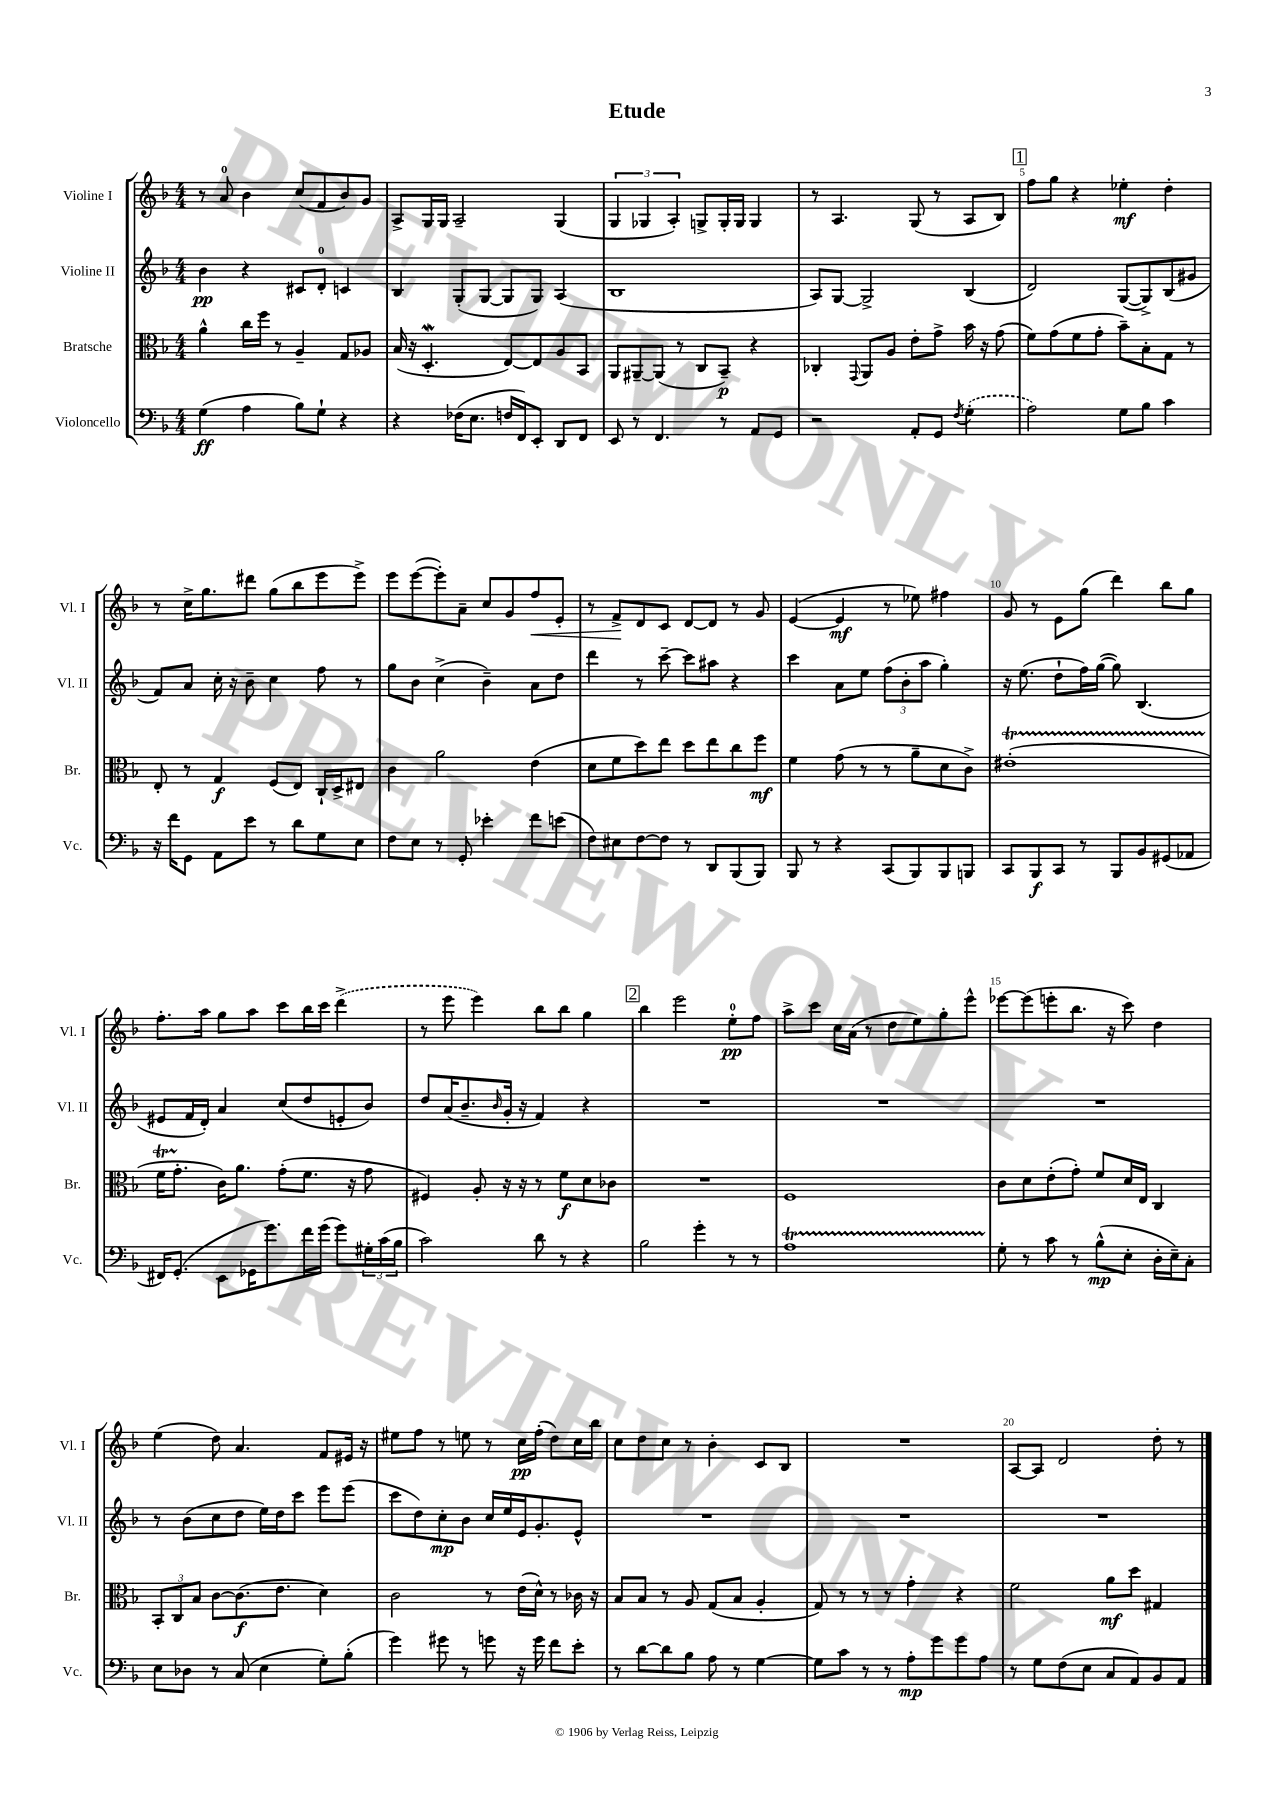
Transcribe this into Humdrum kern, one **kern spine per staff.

**kern	**dynam	**kern	**dynam	**kern	**dynam	**kern	**dynam
*part4	*part4	*part3	*part3	*part2	*part2	*part1	*part1
*staff4	*staff4	*staff3	*staff3	*staff2	*staff2	*staff1	*staff1
*I"Violoncello	*	*I"Bratsche	*	*I"Violine II	*	*I"Violine I	*
*I'Vc.	*	*I'Br.	*	*I'Vl. II	*	*I'Vl. I	*
*clefF4	*	*clefC3	*	*clefG2	*	*clefG2	*
*k[b-]	*	*k[b-]	*	*k[b-]	*	*k[b-]	*
*M4/4	*	*M4/4	*	*M4/4	*	*M4/4	*
=1	=1	=1	=1	=1	=1	=1	=1
(4G\	ff	4a^^\	.	4b-\	pp	8r	.
.	.	.	.	.	.	8a/	.
4A\	.	16cc\LL	.	4r	.	4b-\	.
.	.	16ff\JJ	.	.	.	.	.
.	.	8r	.	.	.	.	.
8B-\L)	.	4A~/	.	8c#X/L	.	(8cc/L	.
8G`\J	.	.	.	8d'/J	.	8f/	.
4r	.	8G/L	.	4cn/	.	8b-/)	.
.	.	8A-X/J	.	.	.	8g/J	.
=2	=2	=2	=2	=2	=2	=2	=2
4r	.	(16B-/	.	4B-/	.	8A^/L	.
.	.	16r	.	.	.	.	.
.	.	4.DW'/	.	.	.	16G/L	.
.	.	.	.	.	.	16G/JJ	.
(16F-X\KL	.	.	.	(8G'/L	.	2A~/	.
8.E\J	.	.	.	.	.	.	.
.	.	.	.	[8G/J	.	.	.
16Fn/LL	.	[8E/L)	.	8G/L]	.	.	.
16FF/J)	.	.	.	.	.	.	.
8EE'/J	.	8E/]	.	8G/J)	.	.	.
8DD/L	.	8A/	.	(4A/	.	(4G/	.
8FF/J	.	8BB-/J	.	.	.	.	.
=3	=3	=3	=3	=3	=3	=3	=3
8EE/	.	8AA/L	.	1B-	.	6G/	.
8r	.	[8AA#X~/	.	.	.	.	.
.	.	.	.	.	.	6G-X/	.
4.FF/	.	(8AA#/J]	.	.	.	.	.
.	.	.	.	.	.	6A'/)	.
.	.	8r	.	.	.	.	.
.	.	8C/L	.	.	.	8Gn^/L	.
8r	.	8BB-~/J)	p	.	.	16G'/L	.
.	.	.	.	.	.	16G/JJ	.
8AA/L	.	4r	.	.	.	4G/	.
8GG/J	.	.	.	.	.	.	.
=4	=4	=4	=4	=4	=4	=4	=4
2r	.	4C-X'/	.	8A/L)	.	8r	.
.	.	.	.	[8G/J	.	4.A/	.
.	.	8qqGG/	.	.	.	.	.
.	.	8AA/L	.	2G^/]	.	.	.
.	.	8A/J	.	.	.	.	.
8AA'/L	.	8e'\L	.	.	.	(8G/	.
8GG/J	.	8g^\J	.	.	.	8r	.
8qF/	.	.	.	.	.	.	.
(4G'\	.	16b-\	.	(4B-/	.	8A/L	.
.	.	16r	.	.	.	.	.
.	.	(8g\	.	.	.	8B-/J)	.
!!LO:REH:place=s1:t=1
=5	=5	=5	=5	=5	=5	=5	=5
2A\)	.	8f\L)	.	2d/)	.	8ff\L	.
.	.	(8g\	.	.	.	8gg\J	.
.	.	8f\	.	.	.	4r	.
.	.	8g'\J	.	.	.	.	.
8G\L	.	8b-~\L)	.	([8G/L	.	4ee-X'\	mf
8B-\J	.	8B-'\	.	8G^/])	.	.	.
4c\	.	8G\J	.	(8B-/	.	4dd'\	.
.	.	8r	.	8g#X/J	.	.	.
!!LO:LB:g=z
=6	=6	=6	=6	=6	=6	=6	=6
16r	.	8E'/	.	8f/L)	.	8r	.
16f\KL	.	.	.	.	.	.	.
8GG\J	.	8r	.	8a/J	.	16cc^\KL	.
.	.	.	.	.	.	8.gg\	.
8AA\L	.	4G/	f	16cc'\	.	.	.
.	.	.	.	16r	.	.	.
8e\J	.	.	.	8b-~\	.	8ddd#X\J	.
8r	.	(8F/L	.	4cc\	.	(8gg\L	.
8d\L	.	8E/J)	.	.	.	8bb-\	.
8G\	.	16C`/LL	.	8ff\	.	8eee\	.
.	.	16D^/J	.	.	.	.	.
8E\J	.	8E#X/J	.	8r	.	8eee^\J)	.
=7	=7	=7	=7	=7	=7	=7	=7
8F\L	.	4c\	.	8gg\L	.	8eee\L	.
8E\J	.	.	.	8b-\J	.	([8eee\	.
8r	.	2a\	.	(4cc^\	.	8eee'\])	.
8GG'/	.	.	.	.	.	8a~\J	.
4e-X'\	.	.	.	4b-~\)	.	8cc/L	.
.	.	.	.	.	.	8g/	.
!	!	!	!	!	!	!	!LO:HP:b
8f\L	.	(4e\	.	8a\L	.	8ff/	<
(8en\J	.	.	.	8dd\J	.	8e'/J	.
=8	=8	=8	=8	=8	=8	=8	=8
8F\L)	.	8d\L	.	4ddd\	.	8r	.
8E#X\	.	8f\	.	.	.	8f^/L	.
[8F\	.	8dd\)	.	8r	.	8d/	[
8F\J]	.	8ee\J	.	[8ccc~\	.	8c/J	.
8r	.	8dd\L	.	8ccc\L]	.	[8d/L	.
8DD/L	.	8ee\	.	8aa#X\J	.	8d/J]	.
(8BBB-/	.	8cc\	.	4r	.	8r	.
8BBB-/J)	.	8ff\J	mf	.	.	8g/	.
=9	=9	=9	=9	=9	=9	=9	=9
8BBB-/	.	4f\	.	4ccc\	.	([4e/	.
8r	.	.	.	.	.	.	.
4r	.	(8g\	.	8a\L	.	4e/]	mf
.	.	8r	.	8ee\J	.	.	.
(8CC/L	.	8r	.	(12ff\L	.	8r	.
.	.	.	.	12b-'\	.	.	.
8BBB-/)	.	8a~\L	.	.	.	8ee-X\)	.
.	.	.	.	12aa\J	.	.	.
8BBB-/	.	8d\	.	4gg'\)	.	4ff#X\	.
8BBBn/J	.	8c^\J)	.	.	.	.	.
=10	=10	=10	=10	=10	=10	=10	=10
8CC/L	.	(1e#Xt'	.	16r	.	8g/	.
.	.	.	.	(8.ee\	.	.	.
8BBB-/	f	.	.	.	.	8r	.
8CC/J	.	.	.	8dd`\L	.	8e\L	.
8r	.	.	.	16ff\L)	.	(8gg\J	.
.	.	.	.	([16gg\JJ	.	.	.
8BBB-/L	.	.	.	8gg\])	.	4ddd\)	.
8BB-/	.	.	.	(4.B-/	.	.	.
(8GG#X/	.	.	.	.	.	8bb-\L	.
8AA-X/J	.	.	.	.	.	8gg\J	.
!!LO:LB:g=z
=11	=11	=11	=11	=11	=11	=11	=11
16FF#X/KL)	.	16fTTT\KL	.	8e#X/L	.	8.ff'\L	.
(8.GG'/J	.	8.g'\J	.	.	.	.	.
.	.	.	.	16f/L	.	.	.
.	.	.	.	16d'/JJ)	.	16aa\Jk	.
8EE\L	.	16c\KL)	.	4a/	.	8gg\L	.
.	.	8.a\J	.	.	.	.	.
16GG-X\K	.	.	.	.	.	8aa\J	.
8.g\)	.	.	.	.	.	.	.
.	.	(8g'\L	.	(8cc/L	.	8ccc\L	.
16f\L	.	8.f\J	.	8dd/	.	16bb-\L	.
(16g\JJ	.	.	.	.	.	16ccc\JJ	.
8g\L)	.	.	.	8en'/	.	(4ddd^\	.
.	.	16r	.	.	.	.	.
24G#X'\L	.	8g\	.	8b-/J)	.	.	.
(24c\	.	.	.	.	.	.	.
24B-\JJ	.	.	.	.	.	.	.
=12	=12	=12	=12	=12	=12	=12	=12
2c\)	.	4F#X/)	.	8dd/L	.	8r	.
.	.	.	.	(16a/K	.	8eee\	.
.	.	.	.	8.b-~/	.	.	.
.	.	8A'/	.	.	.	4eee\)	.
.	.	.	.	16qqb-/	.	.	.
.	.	16r	.	16g'/Jk	.	.	.
.	.	16r	.	16r	.	.	.
8d\	.	8r	.	4f/)	.	8bb-\L	.
8r	.	8f\L	f	.	.	8bb-\J	.
4r	.	8d\	.	4r	.	4gg\	.
.	.	8c-X\J	.	.	.	.	.
!!LO:REH:place=s1:t=2
=13	=13	=13	=13	=13	=13	=13	=13
2B-\	.	1r	.	1r	.	4bb-\	.
.	.	.	.	.	.	2eee\	.
4g'\	.	.	.	.	.	.	.
8r	.	.	.	.	.	8ee'\L	pp
8r	.	.	.	.	.	8ff\J	.
=14	=14	=14	=14	=14	=14	=14	=14
1At	.	1F	.	1r	.	8aa^\L	.
.	.	.	.	.	.	8ccc\J	.
.	.	.	.	.	.	16cc\LL	.
.	.	.	.	.	.	(16a\JJ	.
.	.	.	.	.	.	8r	.
.	.	.	.	.	.	8dd\L	.
.	.	.	.	.	.	8ee\)	.
.	.	.	.	.	.	8gg'\	.
.	.	.	.	.	.	8eee^^\J	.
=15	=15	=15	=15	=15	=15	=15	=15
8G'\	.	8c\L	.	1r	.	[8eee-X\L	.
8r	.	8d\	.	.	.	(8eee-\]	.
8c\	.	(8e'\	.	.	.	8eeen'\	.
8r	.	8g'\J)	.	.	.	8.bb-\J	.
(8B-^^\L	mp	8f/L	.	.	.	.	.
.	.	.	.	.	.	16r	.
8E'\J	.	16d/L	.	.	.	8ccc\)	.
.	.	16E/JJ	.	.	.	.	.
16D'\LL	.	4C/	.	.	.	4dd\	.
16E~\J)	.	.	.	.	.	.	.
8C'\J	.	.	.	.	.	.	.
!!LO:LB:g=z
=16	=16	=16	=16	=16	=16	=16	=16
8E\L	.	12BB-'/L	.	8r	.	(4ee\	.
.	.	12C/	.	.	.	.	.
8D-X\J	.	.	.	(8b-\L	.	.	.
.	.	12B-/J	.	.	.	.	.
8r	.	[8c\L	.	8cc\	.	8dd\)	.
(8C/	.	(8.c\]	f	8dd\J	.	4.a/	.
4E\	.	.	.	16ee\LL)	.	.	.
.	.	8.e\J	.	16dd\J	.	.	.
.	.	.	.	8ccc\J	.	.	.
8G'\L)	.	4d\)	.	8eee\L	.	8f/L	.
(8B-'\J	.	.	.	(8eee\J	.	16e#X/Jk	.
.	.	.	.	.	.	16r	.
=17	=17	=17	=17	=17	=17	=17	=17
4g\)	.	2c\	.	8ccc\L	.	8ee#X\L	.
.	.	.	.	8dd\)	.	8ff\J	.
8g#X\	.	.	.	8cc'\	mp	8r	.
8r	.	.	.	8b-\J	.	8een\	.
8gn\	.	8r	.	16cc/LL	.	8r	.
.	.	.	.	16ee/	.	.	.
16r	.	(16e\LL	.	16e/J	.	16cc\LL	pp
16g\	.	16d^^\JJ)	.	8.g'/	.	(16ff'\JJ	.
8f\L	.	8r	.	.	.	8dd\L)	.
8e'\J	.	16c-X\	.	8e^^/J	.	16cc\L	.
.	.	16r	.	.	.	16bb-\JJ	.
=18	=18	=18	=18	=18	=18	=18	=18
8r	.	8B-/L	.	1r	.	8cc\L	.
[8d\L	.	8B-/J	.	.	.	8dd\	.
8d\]	.	8r	.	.	.	8cc\J	.
8B-\J	.	8A/	.	.	.	8r	.
8A\	.	(8G/L	.	.	.	4b-'\	.
8r	.	8B-/J	.	.	.	.	.
[4G\	.	4A'/	.	.	.	8c/L	.
.	.	.	.	.	.	8B-/J	.
=19	=19	=19	=19	=19	=19	=19	=19
8G\L]	.	8G/)	.	1r	.	1r	.
8c\J	.	8r	.	.	.	.	.
8r	.	8r	.	.	.	.	.
8r	.	8r	.	.	.	.	.
8A'\L	mp	4g'\	.	.	.	.	.
8g\	.	.	.	.	.	.	.
8g\	.	4r	.	.	.	.	.
8A\J	.	.	.	.	.	.	.
=20	=20	=20	=20	=20	=20	=20	=20
8r	.	2f\	.	1r	.	[8A/L	.
8G\L	.	.	.	.	.	8A/J]	.
(8F\	.	.	.	.	.	2d/	.
8E\J	.	.	.	.	.	.	.
8C/L	.	8a\L	mf	.	.	.	.
8AA/)	.	8dd\J	.	.	.	.	.
8BB-/	.	4G#X/	.	.	.	8dd'\	.
8AA/J	.	.	.	.	.	8r	.
==	==	==	==	==	==	==	==
*-	*-	*-	*-	*-	*-	*-	*-
